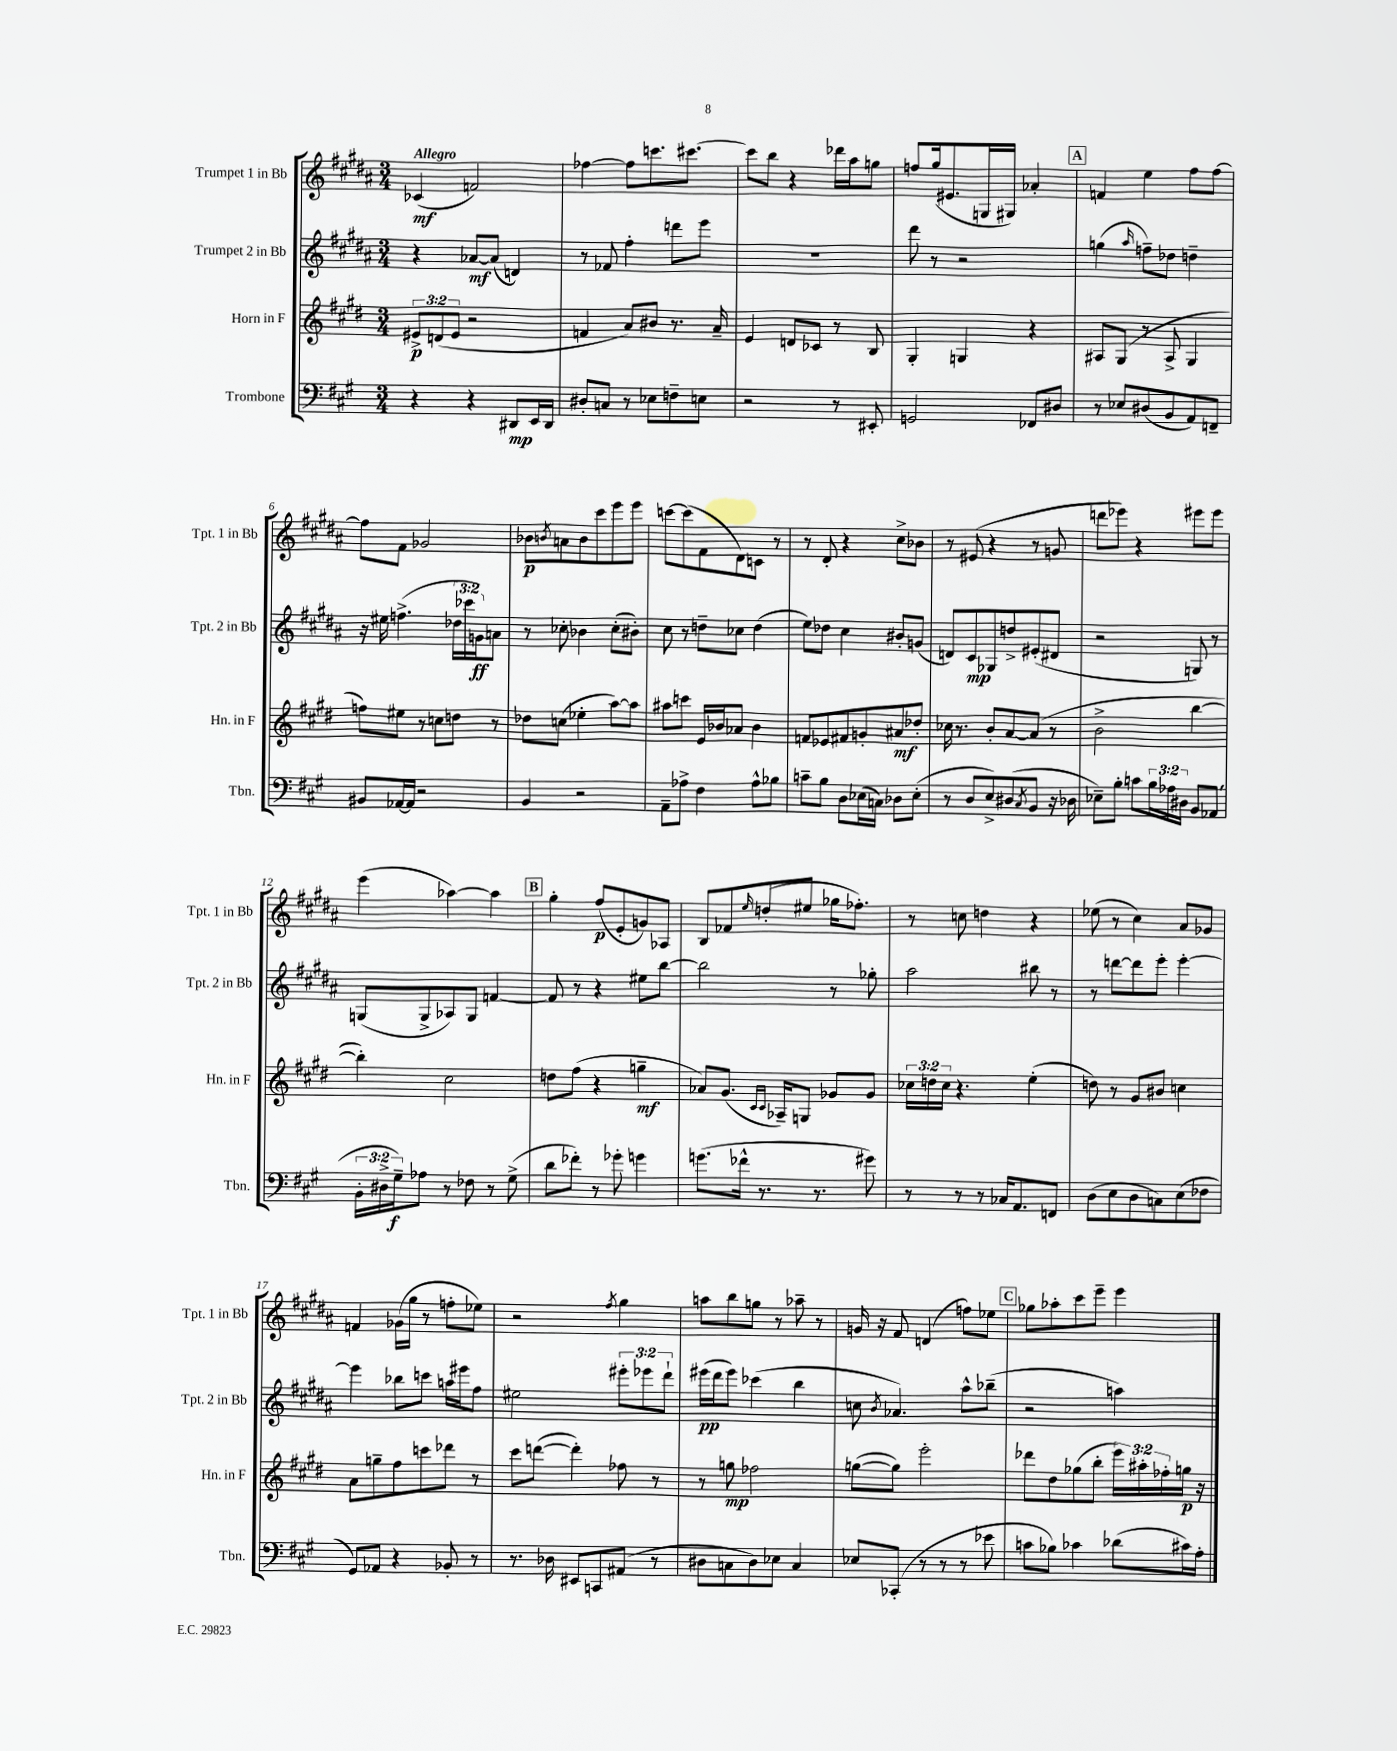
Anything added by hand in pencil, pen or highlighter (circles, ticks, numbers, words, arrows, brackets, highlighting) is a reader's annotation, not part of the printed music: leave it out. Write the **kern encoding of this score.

**kern	**kern	**kern	**kern
*staff4	*staff3	*staff2	*staff1
*clefF4	*clefG2	*clefG2	*clefG2
*k[f#c#g#]	*k[f#c#g#d#]	*k[f#c#g#d#a#]	*k[f#c#g#d#a#]
*M3/4	*M3/4	*M3/4	*M3/4
4r	12e#^	4r	(4c-
.	(12d	.	.
.	12e#	.	.
4r	2r	[8a-	2f)
.	.	(8a-]	.
8DD#	.	4d)	.
16EE	.	.	.
16DD#	.	.	.
=	=	=	=
8D#'	4f	8r	[4ff-
8C	.	8f-	.
8r	8a)	4ff#'	8ff-]
8E-	8b#	.	8.ccc
8F~	8.r	8ddd	.
.	.	.	[8.ccc#
8E	.	8eee	.
.	16a~	.	.
=	=	=	=
2r	4e	2.r	8ccc#]
.	.	.	8bb
.	8d	.	4r
.	8c-	.	.
8r	8r	.	16ddd-
.	.	.	16aa#
8EE#'	8B	.	8gg
=	=	=	=
2GG	4G#'	8ddd#	8ff
.	.	8r	(16gg#
.	.	.	8.e#
.	4G	2r	.
.	.	.	16G
.	.	.	16G#)
8FF-	4r	.	4a-'
8D#	.	.	.
=	=	=	=
8r	8A#	(4gg	4f
8E-	(8G#	.	.
.	.	16qqaa#	.
(8D#	8r	8ff~)	4ee
8BB	8A#^	8dd-	.
8AA)	4G#	4dd~	8ff#
8FF~	.	.	[8ff#
=	=	=	=
8BB#	8ff)	16r	8ff#]
.	.	16ee#	.
[16AA-	8ee#	(4.ff^	8f#
16AA-]	.	.	.
2r	8r	.	2g-
.	8cc	.	.
.	8dd	24dd-	.
.	.	24ccc-	.
.	.	24g)	.
.	8r	8a	.
=	=	=	=
4BB	8dd-	8r	8b-
.	.	.	8qb
.	(8cc	8cc-'	8a
2r	4ee-'	4b-	8b
.	.	.	8ccc#
.	[8aa)	(8cc-'	8eee
.	8aa]	8b#')	8eee
=	=	=	=
8AA~	8aa#	8cc#	[8ccc
8A-^	8ccc	8r	(8ccc]
4F#	16e	8dd~	8f#
.	16b-	.	.
.	8a-	8cc-	8d#)
8A-^^	4b-	(4dd	8c
8B-	.	.	8r
=	=	=	=
8c~	8f	8ee)	8r
8B	8e-	8dd-	8d#'
8D	8f#	4cc#	4r
(16E-	8g'	.	.
16C)	.	.	.
8D-	8a#	8b#'	8cc#^
(8E-'	8dd-'	(8g	8b-
=	=	=	=
8r	16cc-	8d)	8r
.	8.r	.	.
8D	.	8c#	(8e#
8E^)	8b'	8G-	4r
(8D#	[8a	8dd^	.
8qC#	.	.	.
8BB	(8a]	(8e#'	8r
16r	8r	8d#	8g
16D-	.	.	.
=	=	=	=
8E-~)	2b^	2r	8ddd
8B'	.	.	8eee-)
8c	.	.	4r
24B	.	.	.
24A-	.	.	.
24D#	.	.	.
8BB	[4bb	8G)	8eee#
(8AA-	.	8r	8eee#
=	=	=	=
24BB'	4bb'])	(8G	(4eee
24D#^	.	.	.
24G#~)	.	.	.
8A-	.	8G^	.
8r	2cc#	8A-)	[4aa-)
8F-	.	8G	.
8r	.	[4f	4aa-]
(8G#^	.	.	.
=	=	=	=
8d	8dd	8f]	4gg#'
8f-')	(8ff#	8r	.
8r	4r	4r	(8ff#
8g-'	.	.	8e'
4g	4gg~	8ee#	8g)
.	.	[8bb	8A-
=	=	=	=
(8.g	8a-)	2bb]	8B
.	(8.g#	.	8f-
16f-^^	.	.	.
.	.	.	16qqee
8.r	.	.	(8dd'
.	16qqc#	.	.
.	16qqc#	.	.
.	16A-~)	.	.
.	8G	.	8ee#
8.r	.	.	.
.	8g-	8r	16gg-
.	.	.	8.ff-')
8g#)	8g-	8gg-'	.
=	=	=	=
8r	24cc-	2aa#	8r
.	24dd	.	.
.	24cc-	.	.
8r	4.r	.	8cc
8r	.	.	4dd
16C-	.	.	.
8.AA	.	.	.
.	(4ee'	8bb#	4r
8FF	.	8r	.
=	=	=	=
(8D	8dd)	8r	(8ee-
8E	8r	[8ddd	8r
8D	8g#	8ddd]	4cc#)
8C)	8b#	8eee'	.
(8E	4cc	[4eee'	8a#
8F-	.	.	8g-
=	=	=	=
8GG#)	8a	4eee]	4f
8AA-	8gg~	.	.
4r	8ff#	8bb-	(16g-
.	.	.	16gg#
.	8ccc	8ccc	8r
8BB-'	8ddd-	16aa	8ff'
.	.	16eee#	.
8r	8r	8ff#	8ee-)
=	=	=	=
8.r	8ccc#	2ee#	2r
.	([8ddd	.	.
16D-	.	.	.
8EE#	4ddd'])	.	.
8CC	.	.	.
.	.	.	8qff#
(8AA#	8ff-	12eee#'	4gg#
.	.	12eee-	.
8r	8r	.	.
.	.	12ddd#`	.
=	=	=	=
8D#	8r	(16eee#	8aa
.	.	16ddd#	.
8C	8gg	8eee#)	8bb
8D#)	2ff-	(4ccc-	8gg
8E-	.	.	8r
4C	.	4bb	8aa-~
.	.	.	8r
=	=	=	=
8E-	([8gg	8cc	16g
.	.	.	16r
.	.	8qb	.
(8CC-'	8gg])	4.a-)	8f#
8r	2eee'	.	(4d
8r	.	.	.
8r	.	8aa#^^	8ff)
8e-	.	(8bb-~	8ee-
=	=	=	=
8c	8ddd-	2r	8gg-
8B-)	8dd#	.	8aa-'
4c-	(8gg-	.	8ccc#
.	8bb'	.	8eee~
(8d-	24eee)	4aa)	4eee
.	24aa#'	.	.
.	24ff-'	.	.
16c#)	16gg	.	.
16A'	16r	.	.
==	==	==	==
*-	*-	*-	*-
